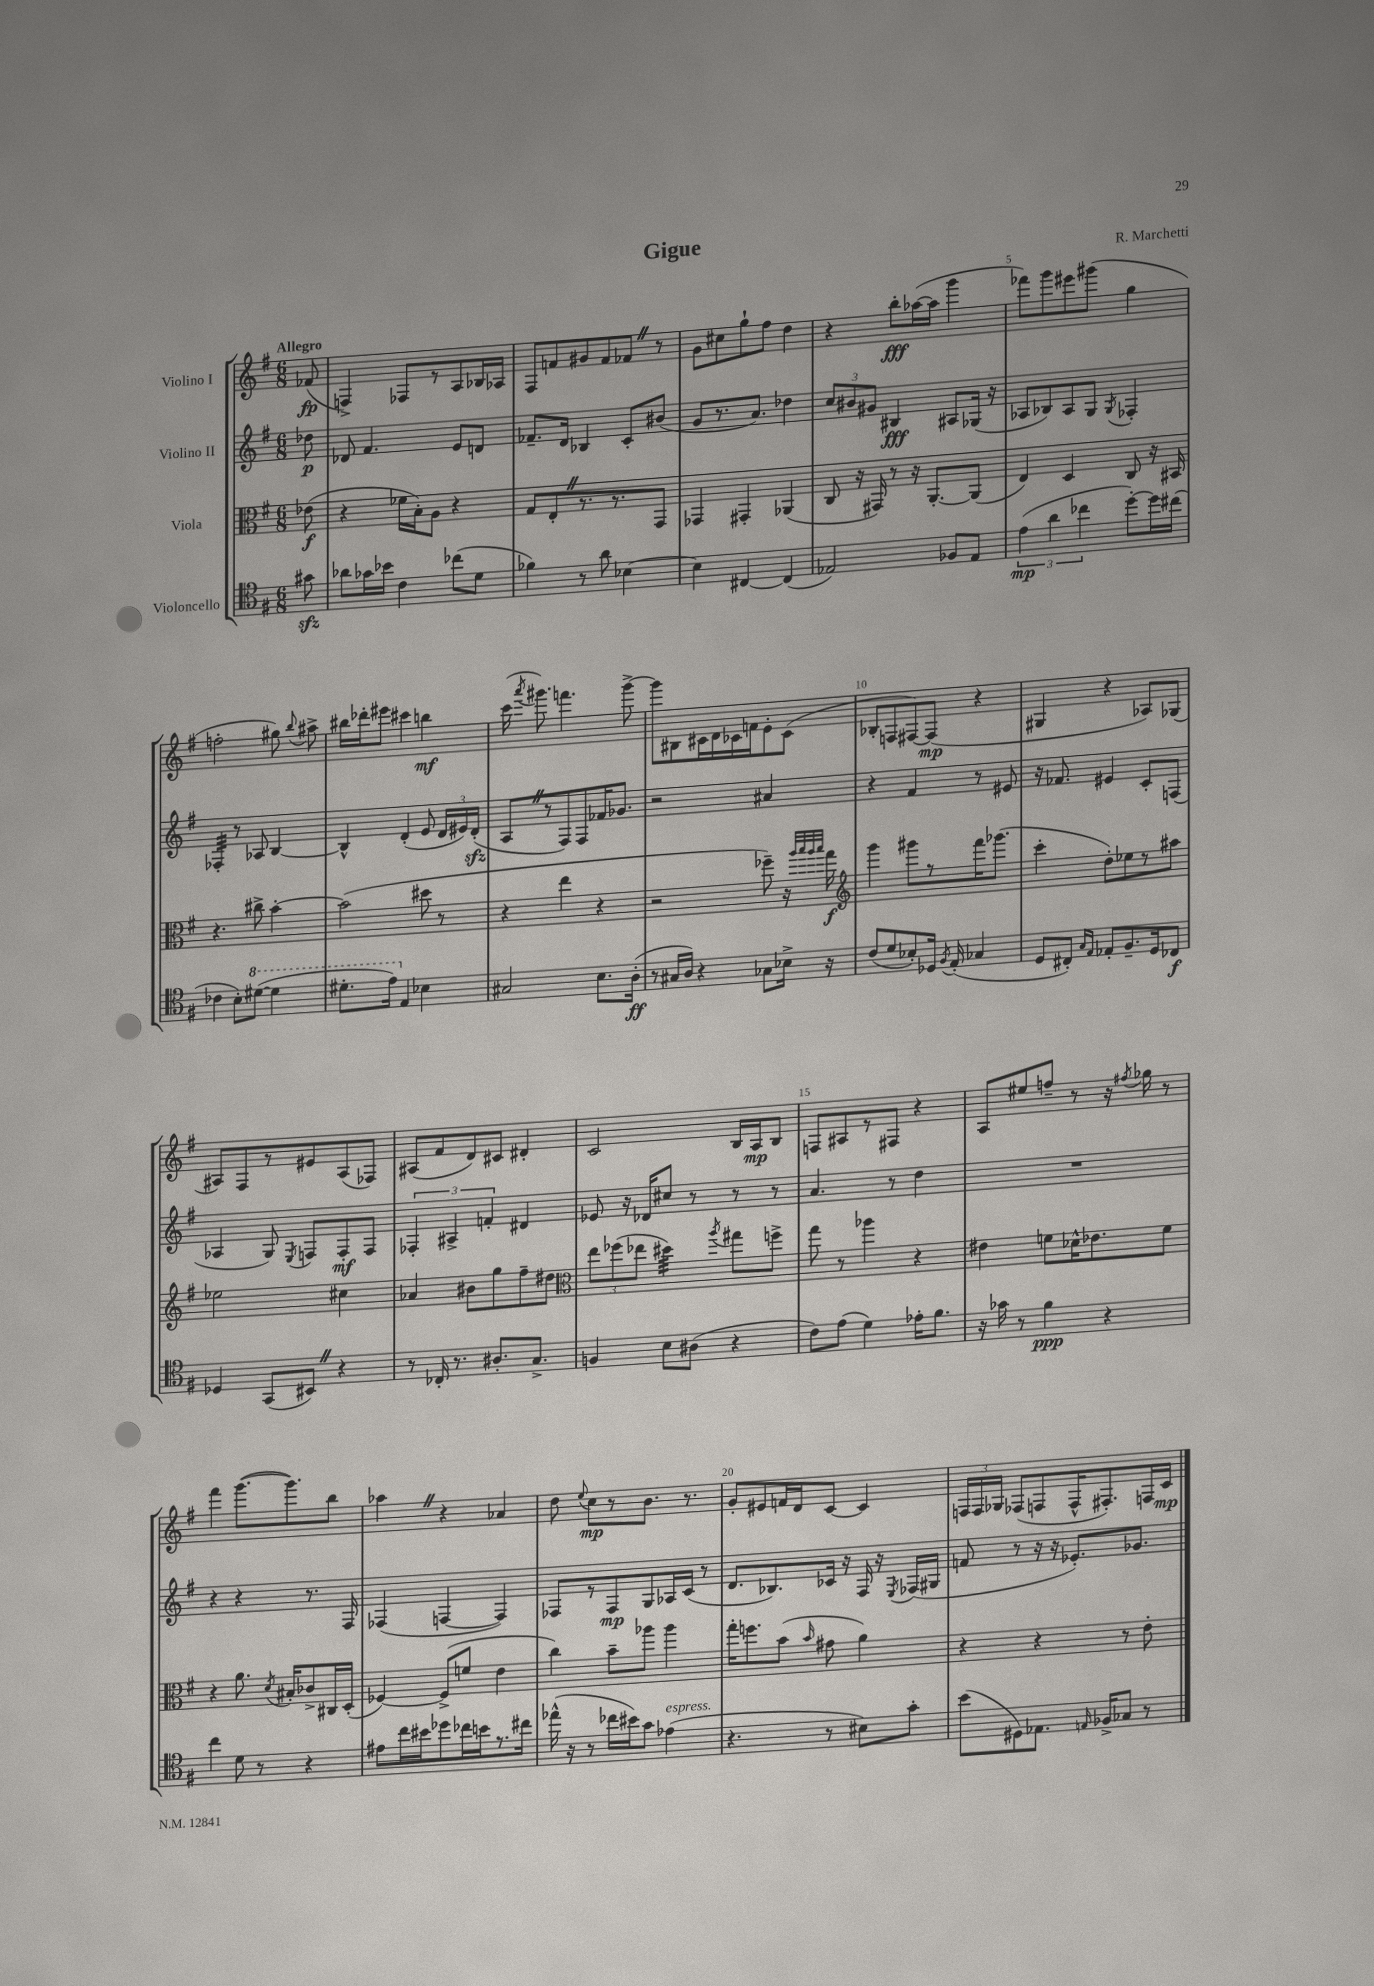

**kern	**kern	**kern	**kern
*staff4	*staff3	*staff2	*staff1
*clefC4	*clefC3	*clefG2	*clefG2
*k[f#]	*k[f#]	*k[f#]	*k[f#]
*M6/8	*M6/8	*M6/8	*M6/8
8g#\	(8e-\	8dd-\	(8f-/
=	=	=	=
8a-\L	4r	8d-/	4F^/)
16g-\L	.	4.f#/	.
16b-\JJ	.	.	.
4c\	16f-\LL	.	8F-/L
.	16B'\J)	.	.
.	8A\J	.	8r
(8cc-\L	4r	8e/L	8A/
8d\J	.	8d/J	16B-/L
.	.	.	16A-/JJ
=	=	=	=
4f-\)	8G/L	8.f-~/L	8F#/L
.	8E'/	.	8f/
.	.	16d/Jk	.
8r	8.r	4B-/	8g#/
8a\	.	.	8f/
.	8.r	.	.
[4B-\	.	8c'/L	8f-/J
.	8GG/J	(8b#/J	8r
=	=	=	=
4B-\]	4GG-/	8g/L	8g\L
.	.	8.r	8cc#\
[4C#/	4GG#'/	.	8gg`\
.	.	8.a/J)	.
.	.	.	8ff#\J
(4C#/]	(4AA-/	4dd-\	4dd\
=	=	=	=
2E-/)	8C/	12cc/L	4r
.	.	12b#/	.
.	16r	.	.
.	.	12g#/J	.
.	16GG#/)	.	.
.	8r	4B#/	8bb'\L
.	16r	.	([16aa-\L
.	[8.AA'/L	.	16aa-\]JJ
8F-/L	.	8A#/L	4ggg\
8E-/J	(8AA/]J	(16G-/Jk	.
.	.	16r	.
=	=	=	=
(6e\	4E/)	8A-/L	8fff-\L)
.	.	8B-/)	8ggg\
6a\	.	.	.
.	4D/	8A-/	8eee#\
6cc-\	.	.	.
.	.	8G/J	(8ggg#\J
.	.	8qG/	.
[8dd'\L)	8C/	4F-'/	4gg\
16dd\]L	16r	.	.
(16cc#\JJ	16BB#/	.	.
=	=	=	=
4c-\	4.r	4F-'/	2ff'\
8B'\L)	.	8r	.
([8dd#\J	8cc#^\	8A-/	.
4dd#\]	[4b'\	[4B/	8gg#\)
.	.	.	8qqbb/
.	.	.	8aa#^\
=	=	=	=
8.dd#'\L	(2b\]	4B^^/]	16bb#\LL
.	.	.	16ddd-'\J
.	.	.	8eee#\J
16ee\Jk)	.	.	.
4E/	.	(4d'/	4ccc#\
4B-\	8dd#\	8e/	4bb\
.	8r	24d/LL	.
.	.	24e#/)	.
.	.	(24d'/JJ	.
=	=	=	=
2G#/	4r	8A/L	(16ccc\
.	.	.	8qaaa/
.	.	.	8.ggg#\)
.	.	8r	.
.	4ee\	8F#/)	4.fff\
.	.	8F#/	.
8.B\L	4r	16f-/K	.
.	.	8.g-/J	.
.	.	.	[8ggg#^\
(16A'\Jk	.	.	.
=	=	=	=
8r	2r	2r	8ggg#\]L
16G#/LL	.	.	8B#\
16A/JJ)	.	.	.
4r	.	.	16c#\L
.	.	.	16d\
.	.	.	16c-\
.	.	.	16f\J
8G-\L	8ff-~\)	4a#/	8e'\
16B-^\Jk	16r	.	(8c-\J
.	32qqaa/LLL	.	.
.	32qqbb/	.	.
.	32qqaa/	.	.
.	32qqbb/JJJ	.	.
16r	16gg\	.	.
=	=	=	=
*	*clefG2	*	*
(8c/L	4ggg\	4r	8B-'/L
8d/	.	.	8F/
8B-'/)	8ggg#\L	4f#/	[8F#/)
16D-/Jk	8r	.	(8F#/]J
8qF#/	.	.	.
(16E'/	.	.	.
4G-/	16fff#\K	8r	4r
.	(8.ggg-\J	.	.
.	.	8e#/	.
=	=	=	=
8D/L	4ccc'\	16r	4G#/
.	.	8.f-/	.
8C#'/J)	.	.	.
16qqG/LL	.	.	.
16qqE/JJ	.	.	.
8E-'/L	8dd'\L)	4e#/	4r
8.F#~/	8ee-\	.	.
.	8r	8c'/L	8A-/L)
16D/k	.	.	.
8C-/J	8aa#\J	(8F/J	(8G-/J
=	=	=	=
4D-/	2ee-\	4A-/	8A#/L)
.	.	.	8F#/
(8GG/L	.	8G/)	8r
.	.	8qE/	.
8BB#/J)	.	8F/L	8e#/
4r	4cc#\	8F'/	(8A#/
.	.	8F/J	8F-/J)
=	=	=	=
8r	4a-/	6F-'/	(8A#/L
16C-'/	.	.	8f#/
.	.	6A#^/	.
8.r	.	.	.
.	8b#\L	.	8d/)
.	.	6f'/	.
8.A#'/L	8gg\	.	8c#/J
.	8ff#~\	4d#/	4d#'/
8.G^/J	.	.	.
.	8dd#\J	.	.
=	=	=	=
*	*clefC3	*	*
4F/	12ee\L	8e-/	2c/
.	(12ff-\	.	.
.	.	16r	.
.	12ee-\J	.	.
.	.	16d-/LK	.
8B\L	4dd#\)	8cc#/J	.
(8A#\J	.	8r	.
.	8qaa/	.	.
4r	8gg#\L	8r	16B/LL
.	.	.	16A/J
.	8ff^\J	8r	8B/J
=	=	=	=
8c\L)	8gg\	4.a/	8F/L
(8e\J	8r	.	8A#/
4d\)	4aa-\	.	8r
.	.	8r	8F#/J
16e-'\LK	4r	4dd\	4r
8.f#\J	.	.	.
=	=	=	=
16r	4e#\	2.r	8A/L
16g-\	.	.	.
8r	.	.	8ee#/
4f#\	8f\L	.	8ff~/J
.	16d-^^\K	.	8r
.	8.e-\	.	.
4r	.	.	16r
.	.	.	8qff#/
.	.	.	16gg-\
.	8f\J	.	8r
=	=	=	=
4cc\	4r	4r	4fff#\
8d\	8.a\	4r	([8.ggg\L
8r	.	.	.
.	8qd/	.	.
.	16B#'/LK	.	8.ggg\])
4r	8c-^/	8.r	.
.	16C#/L	.	8bb\J
.	(16D'/JJ	16F#/	.
=	=	=	=
8e#\L	[4F-/)	(4F-/	4aa-\
16cc\L	.	.	.
16b#\J	.	.	.
8dd-\	(8F-^/]L	[4F/	4r
16cc-\L	8f/J	.	.
16b\J	.	.	.
8.r	4e\	4F/])	4a-/
16cc#\Jk	.	.	.
=	=	=	=
(16ee-^^\	4cc\)	8F-/L	8dd\
16r	.	.	.
.	.	.	8qqee/
8r	.	8r	8cc\L
16cc-\LL	8b~\L	8F-/	8r
16b#\J)	.	.	.
8g\J	8aa-\J	8G/	8.b\J
(4e-\	4aa-\	16A-/L	.
.	.	(16c/JJ	8.r
.	.	8r	.
=	=	=	=
4.r	16gg'\LK	8.d/L	8g'/L
.	8.ff\	.	.
.	.	.	8e#/
.	.	8.B-/)	.
.	(8b\J	.	16f/L
.	.	.	16d/J
.	16qqb/	.	.
8r	8g#\	16c-/Jk	[8c/J
.	.	16r	.
8B#\L)	4a\)	16F#/	4c/]
.	.	16r	.
.	.	8qE/	.
8g'\J	.	(16F-/LL	.
.	.	16G#/JJ	.
=	=	=	=
(8b\L	4r	8f/	24F/LL
.	.	.	24F/
.	.	.	24G-/JJ
8D#\)	.	8r	(8F-/L
8.E-\J	4r	16r	8F/
.	.	16r	.
.	.	8.e-'/L)	16F^^/K
16qqE/	.	.	.
16F-^/LK	.	.	8.F#'/)
8G-/J	8r	.	.
.	.	8.g-/J	.
8r	8e'\	.	16F/L
.	.	.	16c/JJ
==	==	==	==
*-	*-	*-	*-
